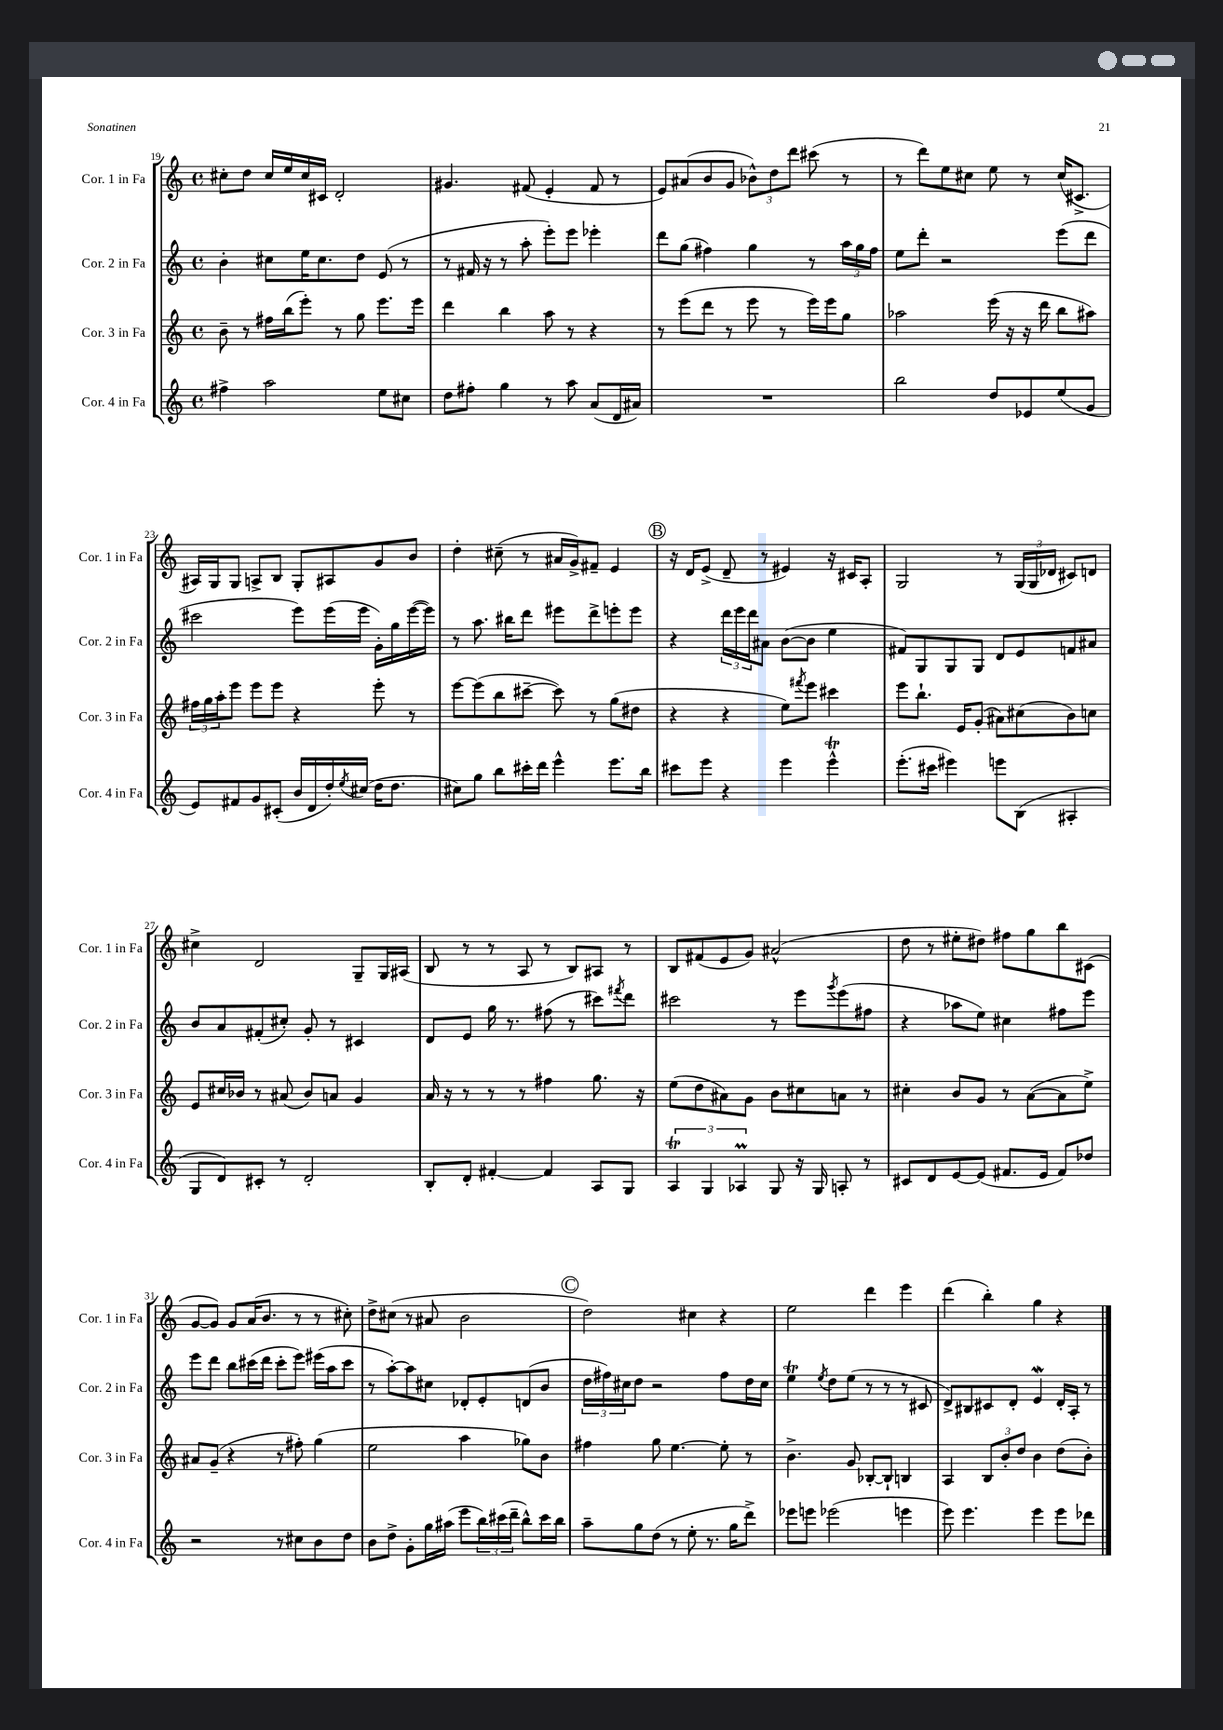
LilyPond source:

<<
\new StaffGroup <<
\new Staff = "s0" \with { instrumentName = "Cor. 1 in Fa" shortInstrumentName = "Cor. 1 in Fa" } {
    \clef treble \key c \major \defaultTimeSignature \time 4/4
    cis''8-. d''8 cis''16 e''16 cis''16 cis'16 d'2-. |
    gis'4. fis'8( e'4-. fis'8 r8 |
    e'8) ais'8( b'8 g'8 \tuplet 3/2 { bes'8-^) d''8 d'''8 } cis'''8( r8 |
    r8 d'''8) e''8 cis''8 e''8 r8 cis''16( cis'8.-> |
    ais16) g16 g8 a8-> b8 g8-. ais8 g'8 b'8 |
    d''4-. cis''8--( r8 ais'16 g'16->) fis'8-- e'4 |
    \mark \markup { \circle "B" } r16 d'16 e'8->( d'8-- r8 eis'4) r16 cis'16 a8-. |
    g2 r8 \tuplet 3/2 { g16( g16 des'16 } cis'8) d'8 |
    cis''4-> d'2 g8-- g16 ais16( |
    b8 r8 r8 a8 r8 b8) ais8 r8 |
    b8 fis'8( e'8 g'8) ais'2-^( |
    d''8 r8 eis''8-. dis''8) fis''8 g''8 b''8 cis'8( |
    g'8~ g'8) g'8 a'16( b'8. r8 r8 cis''8-.) |
    d''8-> cis''8( r8 ais'8 b'2 |
    \mark \markup { \circle "C" } d''2) cis''4 r4 |
    e''2 d'''4 e'''4 |
    d'''4( b''4-.) g''4 r4 \bar "|." |
}
\new Staff = "s1" \with { instrumentName = "Cor. 2 in Fa" shortInstrumentName = "Cor. 2 in Fa" } {
    \clef treble \key c \major \defaultTimeSignature \time 4/4
    b'4-. cis''8 e''16 cis''8. d''8 e'8( r8 |
    r8 fis'16 r16 r8 a''8-. e'''8-.) e'''8 ees'''4-. |
    d'''8 g''8( fis''4) g''4 r8 \tuplet 3/2 { a''16 g''16 fis''16 } |
    e''8 d'''8-. r2 e'''8( d'''8 |
    cis'''2 e'''8) e'''16( e'''16 g'16-.) g''16 e'''16~( e'''16) |
    r8 a''8. bis''16 d'''8 eis'''8 d'''8-> e'''8-. e'''8 |
    \mark \markup { \circle "B" } r4 \tuplet 3/2 { d'''16 e'''16 d'''16 } ais'8 b'8~( b'8 e''4 |
    fis'8) g8 g8 g8 d'8 e'8 f'8 ais'8 |
    b'8 a'8 fis'8-.( cis''8-.) g'8-. r8 cis'4 |
    d'8 e'8 g''16 r8. fis''8( r8 cis'''8) \acciaccatura { fis'''8 } d'''8 |
    cis'''2 r8 e'''8 \acciaccatura { g'''8 } e'''8( fis''8 |
    r4 aes''8 e''8) cis''4 fis''8 e'''8 |
    e'''8 d'''8 b''8 cis'''16( d'''16 cis'''8-. e'''8) eis'''16( a''16 cis'''8 |
    r8 a''8~-.) a''8 cis''8 des'8-. e'8-. d'8( b'8 |
    \mark \markup { \circle "C" } \tuplet 3/2 { d''16 fis''16) cis''16 } d''8 r2 fis''8 d''16 cis''16 |
    e''4\trill \acciaccatura { e''8 } d''8 e''8( r8 r8 r8 cis'8 |
    d'8->) bis8 cis'8 d'8-. e'4\mordent d'16-. a16-. r8 \bar "|." |
}
\new Staff = "s2" \with { instrumentName = "Cor. 3 in Fa" shortInstrumentName = "Cor. 3 in Fa" } {
    \clef treble \key c \major \defaultTimeSignature \time 4/4
    b'8-- r8 fis''16 b''16( e'''8-.) r8 g''8 e'''8. e'''16 |
    d'''4 b''4 a''8 r8 r4 |
    r8 e'''8( d'''8 r8 e'''8 r8 e'''16) e'''16 g''8 |
    aes''2 e'''16( r16 r16 d'''16 b''8 ais''8) |
    \tuplet 3/2 { fis''16 g''16 a''16-. } e'''8 e'''8 e'''8 r4 e'''8-. r8 |
    e'''8~ e'''8( b''8 cis'''8~-- cis'''8) r8 g''8( dis''8 |
    \mark \markup { \circle "B" } r4 r4 e''8) \acciaccatura { fis'''8 } e'''8 cis'''4 |
    e'''8 b''8.-! e'16 g'8-.( ais'8) cis''8( b'8) c''8 |
    e'8 cis''16 bes'16 r8 ais'8( bes'8) a'8 g'4 |
    a'16 r16 r8 r8 r8 fis''4 g''8. r16 |
    e''8( d''8 ais'8) g'8 b'8 cis''8 a'8 r8 |
    cis''4-. b'8 g'8 r8 a'8~( a'8 e''8->) |
    ais'8 g'8--( r4 r8 fis''8-.) g''4( |
    e''2 a''4 ges''8) b'8 |
    \mark \markup { \circle "C" } fis''4 g''8 e''4.~ e''8-. r8 |
    b'4.-> g'8 bes8~-. bes8-! b4 |
    a4 \tuplet 3/2 { b8 b'8-. d''8 } b'4 d''8( b'8-.) \bar "|." |
}
\new Staff = "s3" \with { instrumentName = "Cor. 4 in Fa" shortInstrumentName = "Cor. 4 in Fa" } {
    \clef treble \key c \major \defaultTimeSignature \time 4/4
    fis''4-> a''2 e''8 cis''8 |
    d''8 fis''8-. g''4 r8 a''8 a'8( d'16 ais'16) |
    R1 |
    b''2 d''8 ees'8 e''8( g'8 |
    e'8) fis'8 g'8 cis'8-.( b'16 d'16 d''16-.) \acciaccatura { e''8 } cis''16( d''16 d''8. |
    cis''8) g''8 b''8 cis'''16-. d'''16 e'''4-^ e'''8. b''16 |
    \mark \markup { \circle "B" } cis'''8 e'''8 r4 e'''4 e'''4-^\trill |
    e'''8.-.( cis'''16 eis'''4) e'''8 b8( ais4-. |
    g8 d'8) cis'8-. r8 d'2-. |
    b8-. d'8-. fis'4~-. fis'4 a8 g8 |
    \tuplet 3/2 { a4\trill g4 aes4\prall } g8 r16 g16 a8-. r8 |
    cis'8 d'8 e'8~ e'8( fis'8. e'16 fis'8) des''8 |
    r2 r8 cis''8 b'8 d''8 |
    b'8 d''8-> g'8-. g''16 ais''16( e'''8 \tuplet 3/2 { b''16) cis'''16( d'''16-- } b''8-^) cis'''16 b''16 |
    \mark \markup { \circle "C" } a''8-- g''8 d''8( r8 e''8-. r8. g''16 d'''8->) |
    ees'''8 e'''8 ees'''2( e'''4 |
    e'''8) e'''4. e'''4 e'''8 des'''8 \bar "|." |
}
>>
>>
\layout { \context { \Score currentBarNumber = #19 } }
